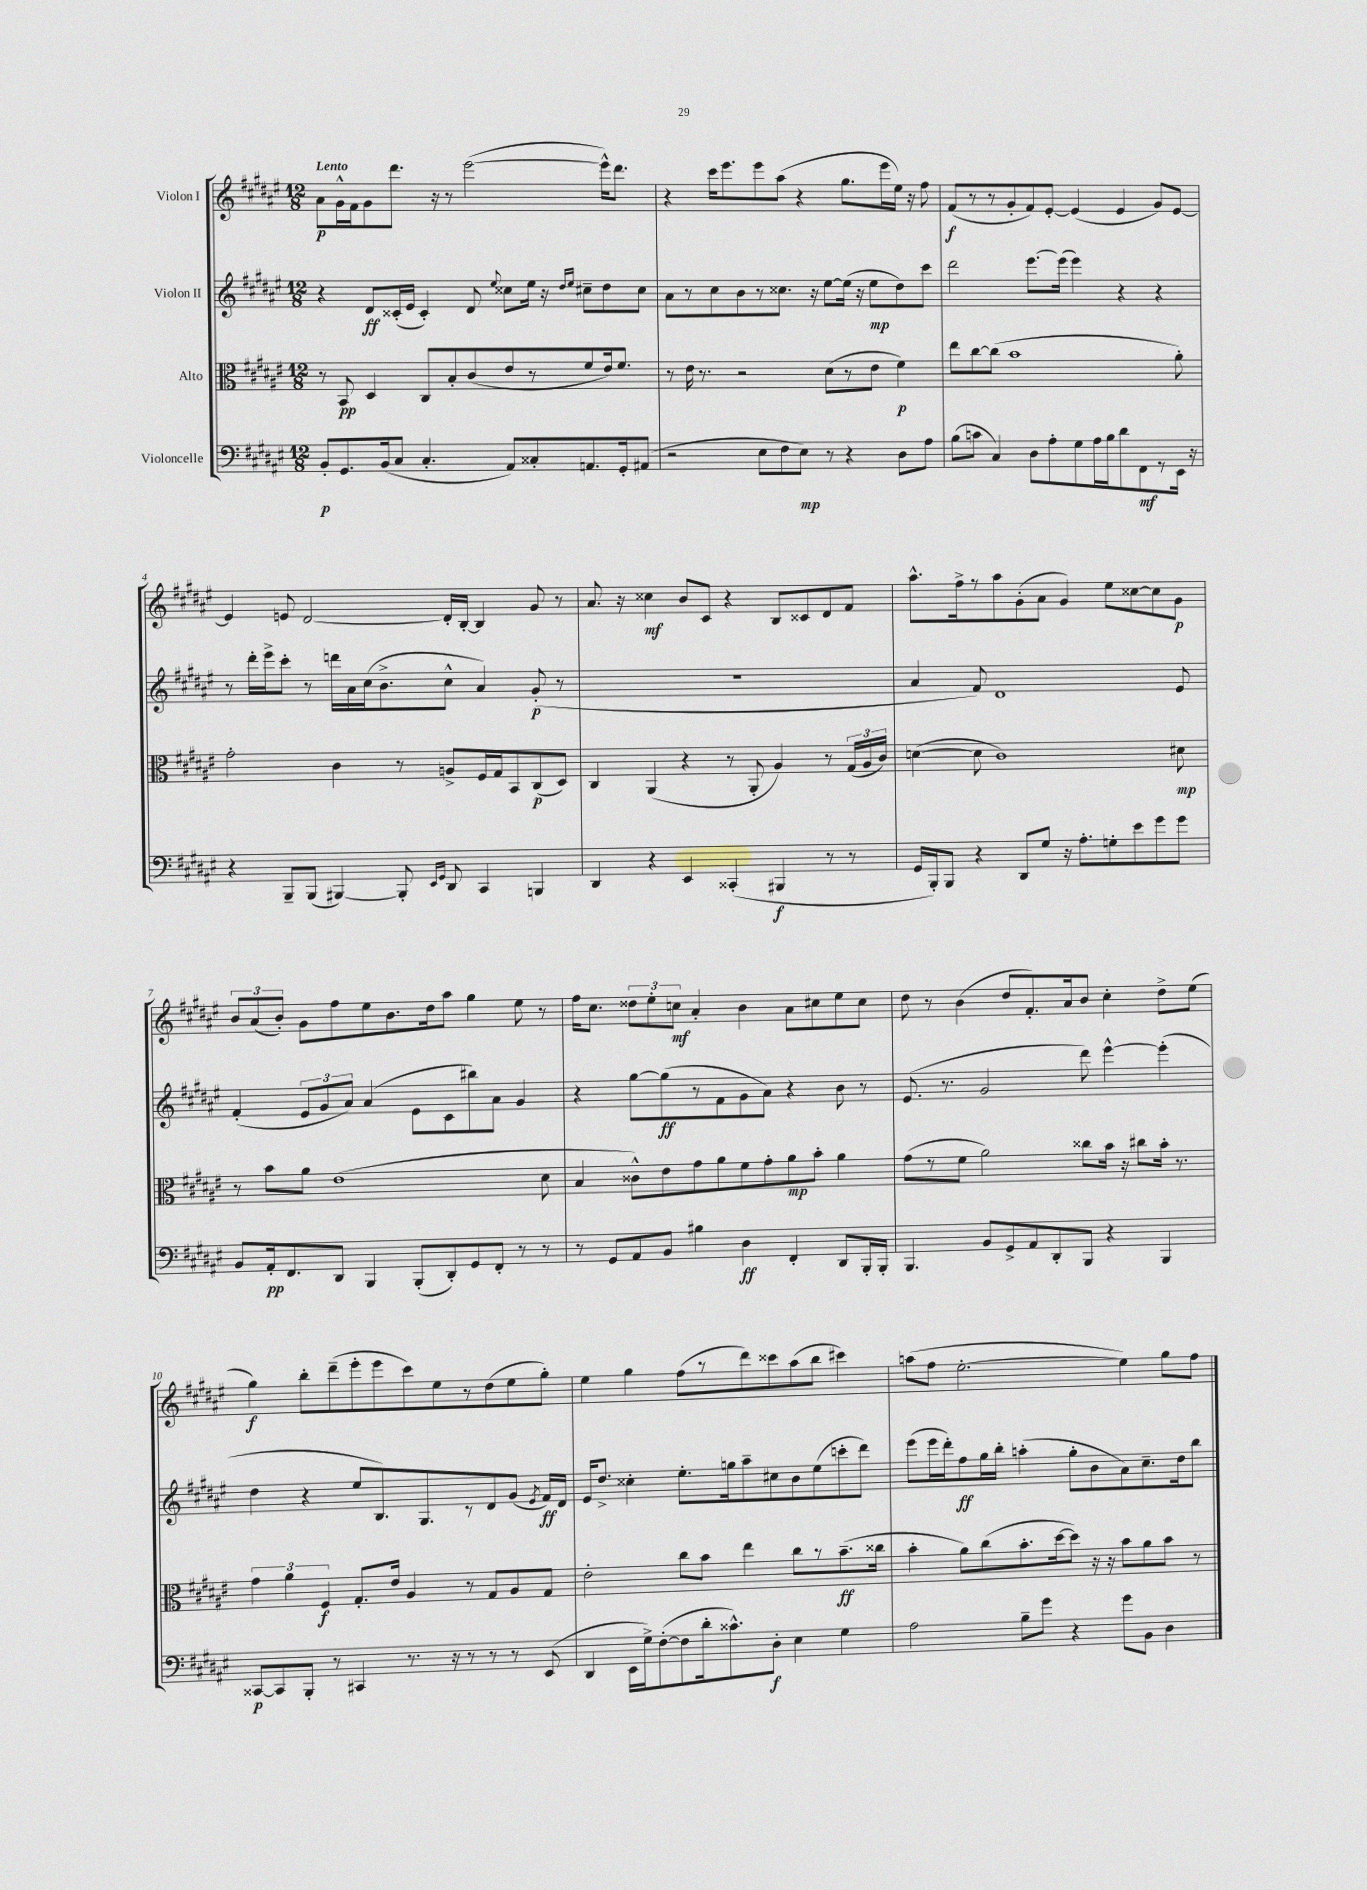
<<
\new StaffGroup <<
\new Staff = "s0" \with { instrumentName = "Violon I" } {
    \clef treble \key fis \major \numericTimeSignature \time 12/8 \tempo "Lento"
    \autoBeamOff ais'8[\p gis'16-^ fis'16 gis'8 dis'''8.] r16 r8 eis'''2~( eis'''16[-^) dis'''8.] |
    r4 cis'''16[ eis'''8. eis'''8 ais''8]( r4 gis''8.[ eis'''16 eis''16]) r16 fis''8 |
    fis'8[\f( r8 r8 gis'8-. fis'8) eis'8]~-. eis'4( eis'4 gis'8[) eis'8]~ |
    eis'4 e'8 dis'2~ dis'16[-. b16]~-. b4 gis'8 r8 |
    ais'8. r16 cisis''4\mf b'8[ cis'8] r4 b8[ cisis'8 dis'8 fis'8] |
    ais''8.[-^ fis''16-> r8 ais''8 gis'8-.( ais'8] gis'4) eis''8[ cisis''8~ cisis''8 gis'8]\p |
    \tuplet 3/2 { b'8[ ais'8( b'8]-.) } gis'8[ fis''8 eis''8 b'8. dis''16 ais''8] gis''4 eis''8 r8 |
    fis''16[ cis''8.] \tuplet 3/2 { disis''8[ eis''8-. c''8]\mf } ais'4-. b'4 ais'8[ cis''8 eis''8 cis''8] |
    dis''8 r8 b'4( dis''8[ fis'8.-.) ais'16 b'8] cis''4-. dis''8[-> eis''8]( |
    gis''4\f) b''8[-. dis'''8--( eis'''8-. eis'''8 cis'''8) eis''8 r8 dis''8( eis''8 gis''8]-.) |
    eis''4 gis''4 fis''8[( r8 dis'''8) cisis'''8 ais''8( b''8] cis'''4) |
    a''8[( fis''8] eis''2.~-. eis''4) gis''8[ fis''8] \bar "|." |
}
\new Staff = "s1" \with { instrumentName = "Violon II" } {
    \clef treble \key fis \major \numericTimeSignature \time 12/8
    \autoBeamOff r4 dis'8[\ff cisis'16-.( eis'16] cisis'4-.) dis'8 \appoggiatura { eis''8 } cisis''8[ eis''16] r16 \grace { dis''16[ eis''16] } cis''8[-- dis''8 cis''8] |
    ais'8[ r8 cis''8 b'8 r8 cisis''8.] r16 eis''8[~ eis''16]( r16 eis''8[\mp dis''8) cis'''8] |
    dis'''2 eis'''8.[~ eis'''16]( eis'''4) r4 r4 |
    r8 dis'''16[-. eis'''16-> cis'''8]-. r8 d'''16[ ais'16 cis''16( b'8.-> cis''8]-^ ais'4) gis'8-.\p( r8 |
    R1. |
    ais'4 fis'8) dis'1 eis'8 |
    fis'4-.( \tuplet 3/2 { eis'8[ gis'8 ais'8]) } ais'4( eis'8[ cis'8 bis''8) ais'8] gis'4 |
    r4 gis''8[~ gis''8\ff( r8 fis'8 gis'8 ais'8]) r4 b'8 r8 |
    eis'8.( r8. gis'2 dis'''8) eis'''4~-^ eis'''4-.( |
    dis''4 r4 eis''8[ b8.) gis8. r8 dis'8 gis'8]( \acciaccatura { eis'8 } fis'16[\ff) dis'16] |
    eis'16[ dis''8.]-> cisis''4-. eis''8.[-. g''16 ais''8-- cis''8 b'8 eis''8( c'''8-. dis'''8]) |
    eis'''8[( eis'''16 dis'''16-.) fis''8\ff gis''16 b''16]-. a''4-.( gis''8[-. b'8 ais'8) cis''8.-- dis''16 b''8] \bar "|." |
}
\new Staff = "s2" \with { instrumentName = "Alto" } {
    \clef alto \key fis \major \numericTimeSignature \time 12/8
    \autoBeamOff r8 b,8\pp dis4 cis8[ b8-. cis'8( eis'8 r8 fis'8 eis'16) fis'8.] |
    r8 eis'16 r8. r2 dis'8[( r8 eis'8] fis'4\p) |
    eis''8[ cis''8~ cis''8]( b'1 ais'8-.) |
    gis'2-. cis'4 r8 a8[-> fis16 gis16 b,8 cis8\p( dis8]) |
    cis4 ais,4( r4 r8 ais,8-. ais4) r8 \tuplet 3/2 { gis16[( ais16 cis'16]) } |
    d'4~( d'8 cis'1) dis'8\mp |
    r8 b'8[ ais'8] eis'1( dis'8 |
    b4 cisis'8[-^) eis'8 gis'8 ais'8 fis'8 gis'8-. ais'8\mp b'8]-. ais'4 |
    gis'8[( r8 fis'8] ais'2) cisis''8[ b'16] r16 cis''8[ b'16]-. r8. |
    \tuplet 3/2 { gis'4 ais'4 fis4\f } gis8.[-. eis'16] ais4 r8 gis8[ ais8 gis8] |
    eis'2-. cis''8[ b'8] eis''4 cis''8[ r8 b'8.--\ff( cisis''16] |
    b'4-. ais'8[) cis''8( b'8.-. dis''16~ dis''8]) r16 r16 b'8[ ais'8 b'8] r8 \bar "|." |
}
\new Staff = "s3" \with { instrumentName = "Violoncelle" } {
    \clef bass \key fis \major \numericTimeSignature \time 12/8
    \autoBeamOff b,8[-.\p gis,8. b,16( cis8] cis4.-. ais,8[) cisis8-. a,8. gis,16-. ais,8]( |
    r2 eis8[ fis8 eis8]\mp) r8 r4 dis8[ ais8] |
    b8[( c'8] cis4) dis8[ ais8-. gis8 ais16 b16 dis'8 fis,8\mf r8 eis,16] r16 |
    r4 b,,8[-- b,,8]( bis,,4~) bis,,8-. \grace { eis,16[ gis,16] } dis,8 cis,4 b,,4 |
    dis,4 r4 eis,4 cisis,4-.( bis,,4\f r8 r8 |
    gis,16[ b,,16-.) b,,8] r4 dis,8[ gis8] r16 ais8.[-. g8-. eis'8 gis'8 gis'8] |
    b,8[ ais,16-.\pp fis,8. dis,8] b,,4 b,,8[-.( dis,8-.) gis,8 fis,8]-. r8 r8 |
    r8 gis,8[ ais,8 b,8] bis4 dis4\ff fis,4-. dis,8[ b,,16-. b,,16]-. |
    b,,4. b,8[ gis,8-> ais,8 dis,8-. b,,8] r4 b,,4 |
    cisis,8[~\p cisis,8 b,,8]-. r8 cis,4 r8. r16 r8 r8 r8 eis,8( |
    dis,4 eis,16[ gis16->) fis8~-.( fis8 dis'16-. cisis'8.-^) dis8]-.\f eis4 gis4 |
    ais2 b8[-- gis'8] r4 gis'8[ b,8] dis4 \bar "|." |
}
>>
>>
